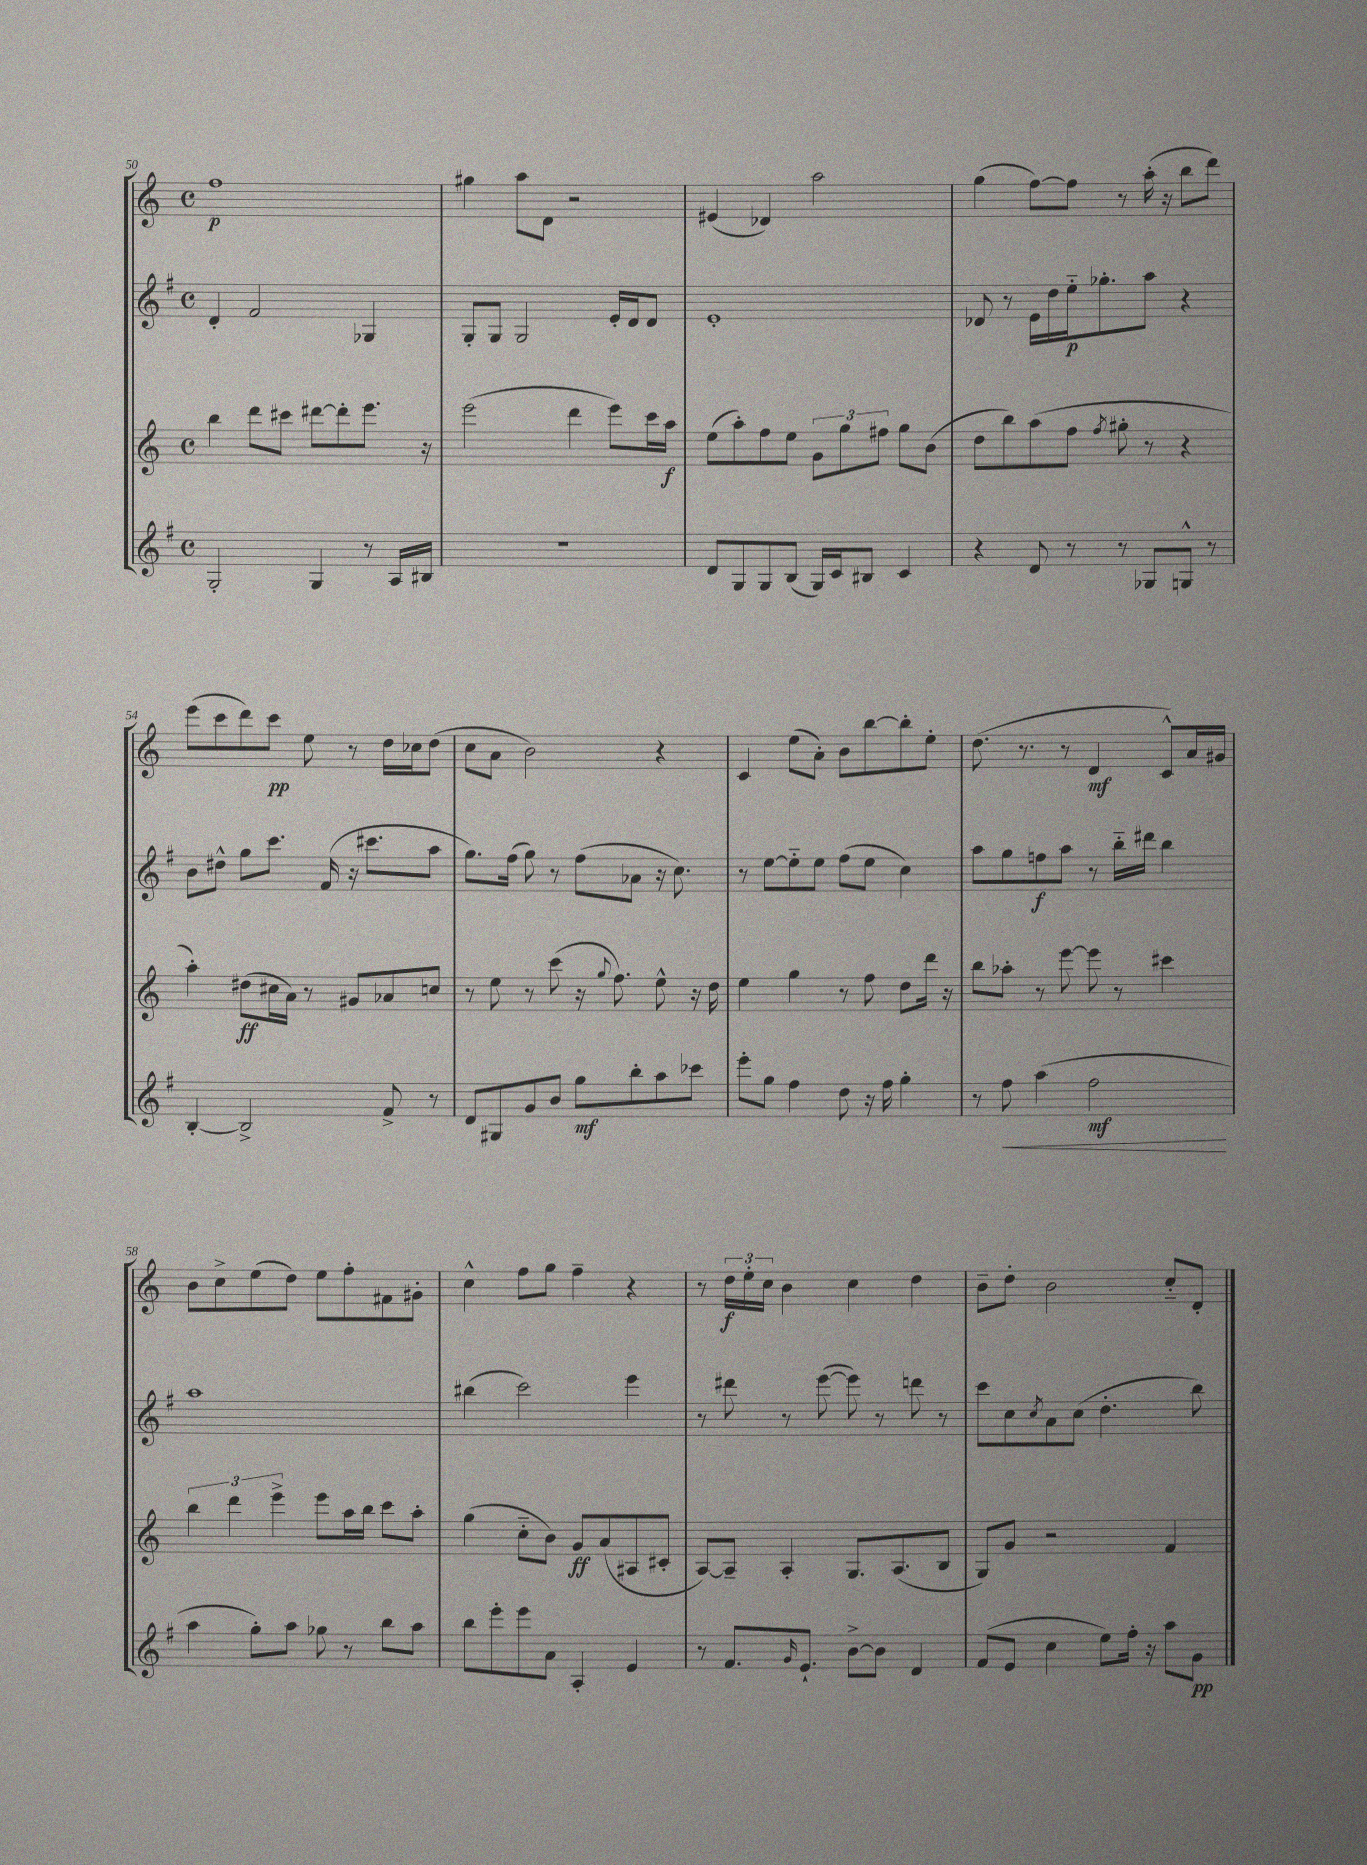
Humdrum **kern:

**kern	**dynam	**kern	**dynam	**kern	**dynam	**kern	**dynam
*part4	*part4	*part3	*part3	*part2	*part2	*part1	*part1
*staff4	*staff4	*staff3	*staff3	*staff2	*staff2	*staff1	*staff1
*clefG2	*	*clefG2	*	*clefG2	*	*clefG2	*
*k[f#]	*	*k[]	*	*k[f#]	*	*k[]	*
*M4/4	*	*M4/4	*	*M4/4	*	*M4/4	*
*met(c)	*	*met(c)	*	*met(c)	*	*met(c)	*
=50	=50	=50	=50	=50	=50	=50	=50
2G'/	.	4bb\	.	4d'/	.	1ff	p
.	.	8ddd\L	.	2f#/	.	.	.
.	.	8ccc#X\J	.	.	.	.	.
4G/	.	[8ddd#X\L	.	.	.	.	.
.	.	8ddd#'\]	.	.	.	.	.
8r	.	8.eee\J	.	4G-X/	.	.	.
16A/LL	.	.	.	.	.	.	.
16B#X/JJ	.	16r	.	.	.	.	.
=51	=51	=51	=51	=51	=51	=51	=51
1r	.	(2eee\	.	8G'/L	.	4gg#X\	.
.	.	.	.	8G/J	.	.	.
.	.	.	.	2G/	.	8aa\L	.
.	.	.	.	.	.	8d\J	.
.	.	4ddd\	.	.	.	2r	.
.	.	8eee\L)	.	16e'/LL	.	.	.
.	.	.	.	16d/J	.	.	.
.	.	16ccc\L	.	8d/J	.	.	.
.	.	16aa\JJ	f	.	.	.	.
=52	=52	=52	=52	=52	=52	=52	=52
8d/L	.	(8ee\L	.	1e'	.	(4e#X/	.
8G/	.	8aa'\)	.	.	.	.	.
8G/	.	8ff\	.	.	.	4d-X/)	.
(8B/J	.	8ee\J	.	.	.	.	.
16G/LL)	.	12g\L	.	.	.	2aa\	.
16c/J	.	.	.	.	.	.	.
.	.	12gg\	.	.	.	.	.
8B#X/J	.	.	.	.	.	.	.
.	.	12ff#X\J	.	.	.	.	.
4c/	.	8gg\L	.	.	.	.	.
.	.	(8b\J	.	.	.	.	.
=53	=53	=53	=53	=53	=53	=53	=53
4r	.	8dd\L	.	8d-X/	.	(4gg\	.
.	.	8bb\)	.	8r	.	.	.
8d/	.	(8aa\	.	16e\LL	.	[8ff\L)	.
.	.	.	.	16dd\	.	.	.
8r	.	8ff\J	.	16ee\J	p	8ff\J]	.
.	.	.	.	8.gg-X'\	.	.	.
.	.	8qff/	.	.	.	.	.
8r	.	8gg#X'\	.	.	.	8r	.
8G-X/L	.	8r	.	8aa\J	.	(16aa'\	.
.	.	.	.	.	.	16r	.
8Gn^^/J	.	4r	.	4r	.	8bb\L	.
8r	.	.	.	.	.	8ddd\J)	.
!!LO:LB:g=z
=54	=54	=54	=54	=54	=54	=54	=54
[4B'/	.	4aa'\)	.	8b\L	.	(8eee\L	.
.	.	.	.	8dd#X^^\J	.	8ccc\	.
2B^/]	.	(8dd#X\L	ff	8gg\L	.	8ddd\)	.
.	.	16cc#X\L	.	8.ccc\J	.	8ccc\J	pp
.	.	16a\JJ)	.	.	.	.	.
.	.	8r	.	.	.	8ee\	.
.	.	.	.	(16f#/	.	.	.
.	.	8g#X/L	.	16r	.	8r	.
.	.	.	.	8.ccc#X\L	.	.	.
8f#^/	.	8a-X/	.	.	.	16dd\LL	.
.	.	.	.	.	.	16cc-X\J	.
8r	.	8ccn/J	.	8aa\J	.	(8dd\J	.
=55	=55	=55	=55	=55	=55	=55	=55
8d/L	.	8r	.	8.gg\L)	.	8cc\L	.
8G#X/	.	8ee\	.	.	.	8a\J	.
.	.	.	.	(16ff#\Jk	.	.	.
8g/	.	8r	.	8gg\)	.	2b\)	.
8b/J	.	(8ccc\	.	8r	.	.	.
8gg\L	mf	16r	.	(8ff#\L	.	.	.
.	.	8qqgg/	.	.	.	.	.
.	.	8.ff\)	.	.	.	.	.
8bb'\	.	.	.	8a-X\J	.	.	.
8aa\	.	8ee^^\	.	16r	.	4r	.
.	.	.	.	8.cc\)	.	.	.
8ccc-X\J	.	16r	.	.	.	.	.
.	.	16dd\	.	.	.	.	.
=56	=56	=56	=56	=56	=56	=56	=56
8eee'\L	.	4ee\	.	8r	.	4c/	.
8gg\J	.	.	.	[8ee\L	.	.	.
4ff#\	.	4gg\	.	8ee\]	.	(8ee\L	.
.	.	.	.	8ee\J	.	8a'\J)	.
8dd\	.	8r	.	(8ff#\L	.	8b\L	.
16r	.	8ff\	.	8ee\J	.	[8bb\	.
16ff#\	.	.	.	.	.	.	.
4gg'\	.	8dd\L	.	4cc\)	.	8bb'\]	.
.	.	16ddd\Jk	.	.	.	8ee'\J	.
.	.	16r	.	.	.	.	.
=57	=57	=57	=57	=57	=57	=57	=57
8r	.	8bb\L	.	8aa\L	.	(8.dd\	.
!	!LO:HP:b	!	!	!	!	!	!
8ff#\	<	8aa-X'\J	.	8gg\	.	.	.
.	.	.	.	.	.	8.r	.
(4aa\	.	8r	.	8ffn\	f	.	.
.	.	[8eee\	.	8aa\J	.	8r	.
2ff#\	mf	8eee\]	.	8r	.	4d/	mf
.	.	8r	.	16bb\LL	.	.	.
.	.	.	.	16ddd#X\JJ	.	.	.
.	.	4ccc#X\	.	4bb\	.	8c^^/L)	.
.	.	.	.	.	.	16a/L	.
.	.	.	.	.	.	16g#X/JJ	.
.	[	.	.	.	.	.	.
!!LO:LB:g=z
=58	=58	=58	=58	=58	=58	=58	=58
4aa\	.	6bb\	.	1aa	.	8b\L	.
.	.	.	.	.	.	8cc^\	.
.	.	6ddd\	.	.	.	.	.
8gg'\L)	.	.	.	.	.	(8ee\	.
.	.	6eee^\	.	.	.	.	.
8aa\J	.	.	.	.	.	8dd\J)	.
8gg-X\	.	8eee\L	.	.	.	8ee\L	.
8r	.	16aa\L	.	.	.	8ff'\	.
.	.	16bb\JJ	.	.	.	.	.
8bb\L	.	8ccc\L	.	.	.	8f#X\	.
8aa\J	.	8aa'\J	.	.	.	8g#X'\J	.
=59	=59	=59	=59	=59	=59	=59	=59
8bb\L	.	(4gg\	.	(4bb#X\	.	4cc^^\	.
8eee'\	.	.	.	.	.	.	.
8eee\	.	8cc\L	.	2ccc\)	.	8ff\L	.
8a\J	.	8b\J)	.	.	.	8gg\J	.
4A'/	.	8g/L	ff	.	.	4ff~\	.
.	.	(8a/	.	.	.	.	.
4e/	.	8A#X/	.	4eee\	.	4r	.
.	.	8c#X'/J	.	.	.	.	.
=60	=60	=60	=60	=60	=60	=60	=60
8r	.	[8A/L)	.	8r	.	8r	.
8.f#/L	.	8A~/J]	.	8ddd#X\	.	24dd\LL	f
.	.	.	.	.	.	24ee'\	.
.	.	.	.	.	.	24cc\JJ	.
.	.	4A'/	.	8r	.	4b\	.
16qqg/	.	.	.	.	.	.	.
8.e`/J	.	.	.	.	.	.	.
.	.	.	.	([8eee\	.	.	.
[8b^\L	.	8.G/L	.	8eee\])	.	4cc\	.
8b\J]	.	.	.	8r	.	.	.
.	.	(8.A/	.	.	.	.	.
4d/	.	.	.	8dddn\	.	4dd\	.
.	.	8B/J	.	8r	.	.	.
=61	=61	=61	=61	=61	=61	=61	=61
(8f#/L	.	8G/L)	.	8ccc\L	.	8b~\L	.
8e/J	.	8g/J	.	8cc\	.	8dd'\J	.
.	.	.	.	8qcc/	.	.	.
4cc\	.	2r	.	8a\	.	2b\	.
.	.	.	.	(8cc\J	.	.	.
8ee\L)	.	.	.	4.dd'\	.	.	.
16ff#'\Jk	.	.	.	.	.	.	.
16r	.	.	.	.	.	.	.
8aa\L	.	4f/	.	.	.	8cc/L	.
8g\J	pp	.	.	8bb\)	.	8d'/J	.
==	==	==	==	==	==	==	==
*-	*-	*-	*-	*-	*-	*-	*-
